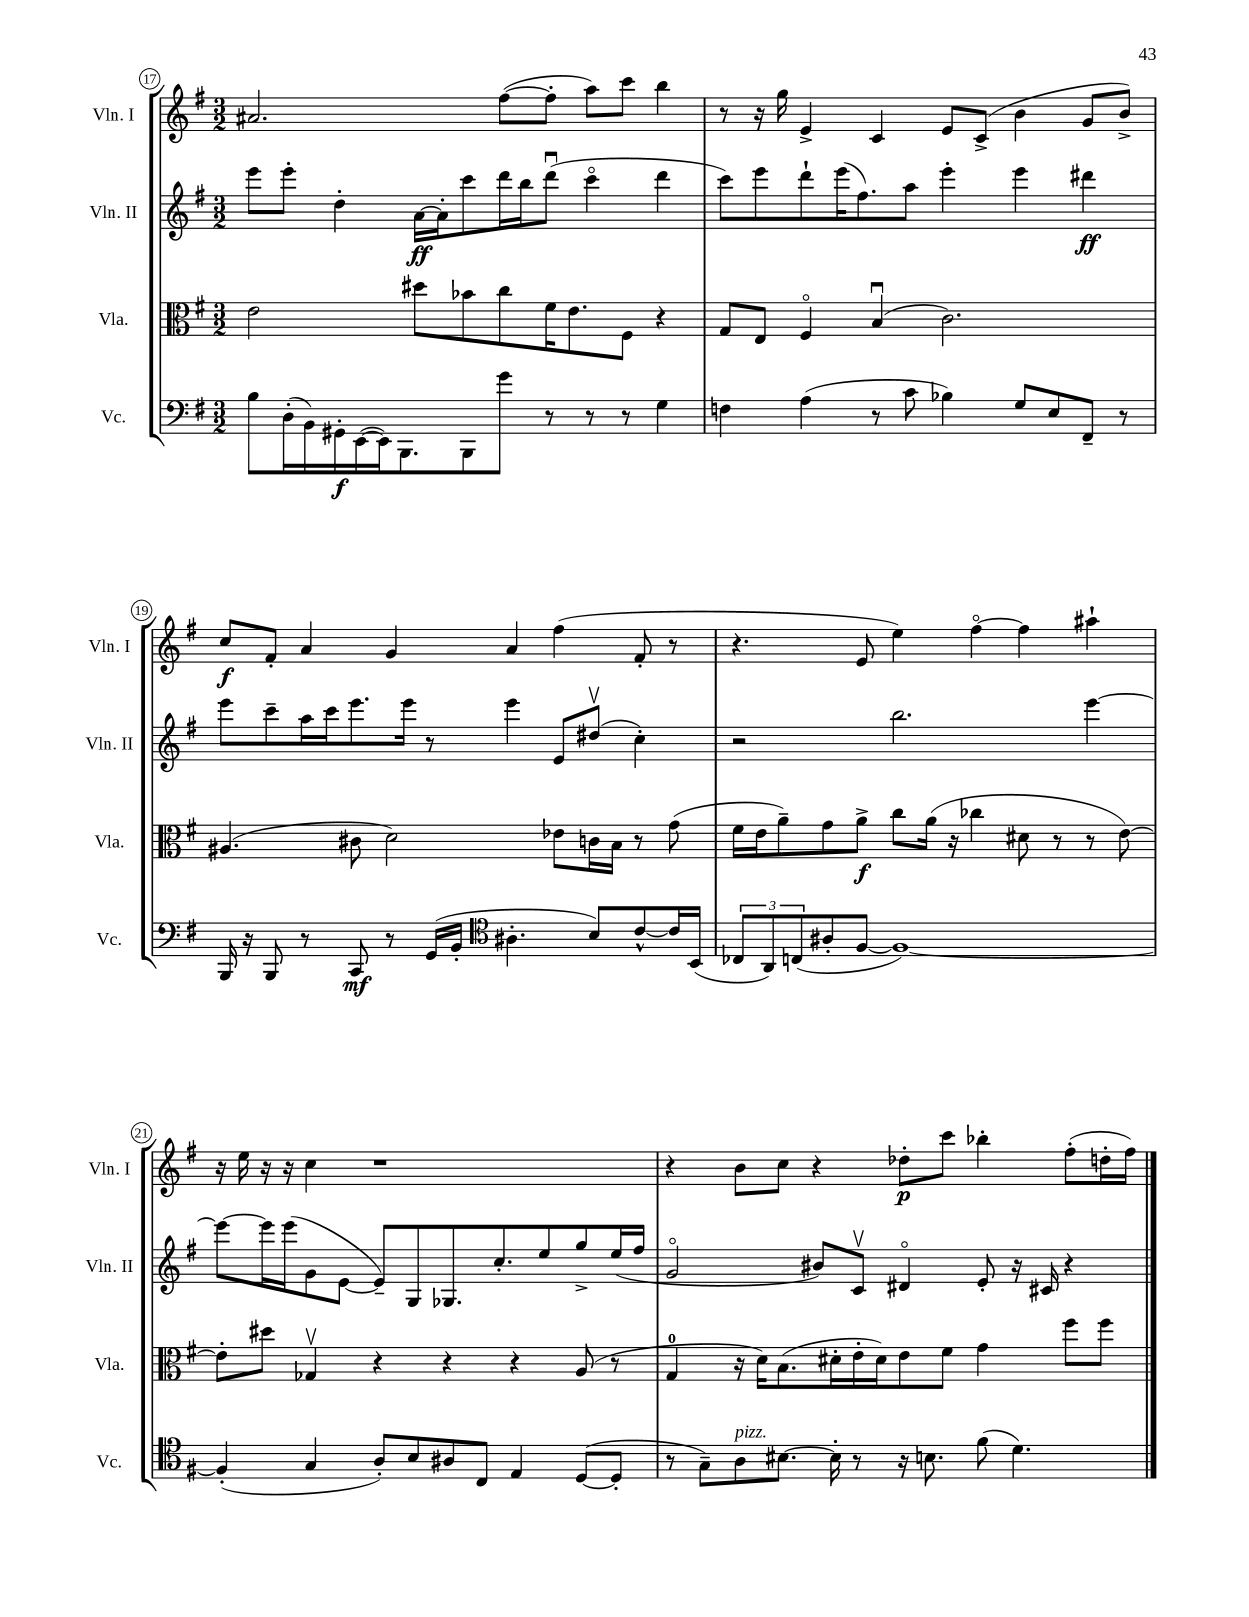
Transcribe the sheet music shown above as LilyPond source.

<<
\new StaffGroup <<
\new Staff = "s0" \with { instrumentName = "Vln. I" shortInstrumentName = "Vln. I" } {
    \clef treble \key g \major \numericTimeSignature \time 3/2
    ais'2. fis''8~( fis''8-. a''8) c'''8 b''4 |
    r8 r16 g''16 e'4-> c'4 e'8 c'8->( b'4 g'8 b'8->) |
    c''8\f fis'8-. a'4 g'4 a'4 fis''4( fis'8-. r8 |
    r4. e'8 e''4) fis''4~\flageolet fis''4 ais''4-! |
    r16 e''16 r16 r16 c''4 r1 |
    r4 b'8 c''8 r4 des''8-.\p c'''8 bes''4-. fis''8-.( d''16-. fis''16) \bar "|." |
}
\new Staff = "s1" \with { instrumentName = "Vln. II" shortInstrumentName = "Vln. II" } {
    \clef treble \key g \major \numericTimeSignature \time 3/2
    e'''8 e'''8-. d''4-. a'16~\ff a'16-. c'''8 d'''16 b''16 d'''8\downbow( c'''4\flageolet d'''4 |
    c'''8) e'''8 d'''8-! e'''16( fis''8.) a''8 e'''4-. e'''4 dis'''4\ff |
    e'''8 c'''8-- a''16 c'''16 e'''8. e'''16 r8 e'''4 e'8 dis''8\upbow( c''4-.) |
    r2 b''2. e'''4~ |
    e'''8~ e'''16 e'''16( g'8 e'8~ e'8--) g8 ges8. c''8.-. e''8 g''8-> e''16( fis''16 |
    g'2\flageolet bis'8) c'8\upbow dis'4\flageolet e'8-. r16 cis'16 r4 \bar "|." |
}
\new Staff = "s2" \with { instrumentName = "Vla." shortInstrumentName = "Vla." } {
    \clef alto \key g \major \numericTimeSignature \time 3/2
    e'2 dis''8 bes'8 c''8 fis'16 e'8. fis8 r4 |
    g8 e8 fis4\flageolet b4\downbow( c'2.) |
    ais4.( cis'8 d'2) ees'8 c'16 b16 r8 g'8( |
    fis'16 e'16 a'8--) g'8 a'8->\f c''8 a'16( r16 ces''4 dis'8 r8 r8 e'8~) |
    e'8-. dis''8 ges4\upbow r4 r4 r4 a8( r8 |
    g4-0 r16 d'16) b8.( dis'16-. e'16-. dis'16) e'8 fis'8 g'4 fis''8 fis''8 \bar "|." |
}
\new Staff = "s3" \with { instrumentName = "Vc." shortInstrumentName = "Vc." } {
    \clef bass \key g \major \numericTimeSignature \time 3/2
    b8 d16-.( b,16) gis,16-.\f e,16~( e,16) b,,8. b,,8 g'8 r8 r8 r8 g4 |
    f4 a4( r8 c'8 bes4) g8 e8 fis,8-- r8 |
    b,,16 r16 b,,8 r8 c,8\mf r8 g,16( b,16-. \clef tenor ais4.-. b8) c'8~-^ c'16 b,16( |
    \tuplet 3/2 { ces8 a,8) c8( } ais8-. fis8~ fis1~) |
    fis4-.( g4 a8-.) b8 ais8 c8 e4 d8~( d8-. |
    r8 g8--) a8^\markup { \italic "pizz." } bis8.~ bis16-. r8 r16 b8. fis'8( d'4.) \bar "|." |
}
>>
>>
\layout { \context { \Score currentBarNumber = #17 \override BarNumber.stencil = #(make-stencil-circler 0.1 0.3 ly:text-interface::print) } }
